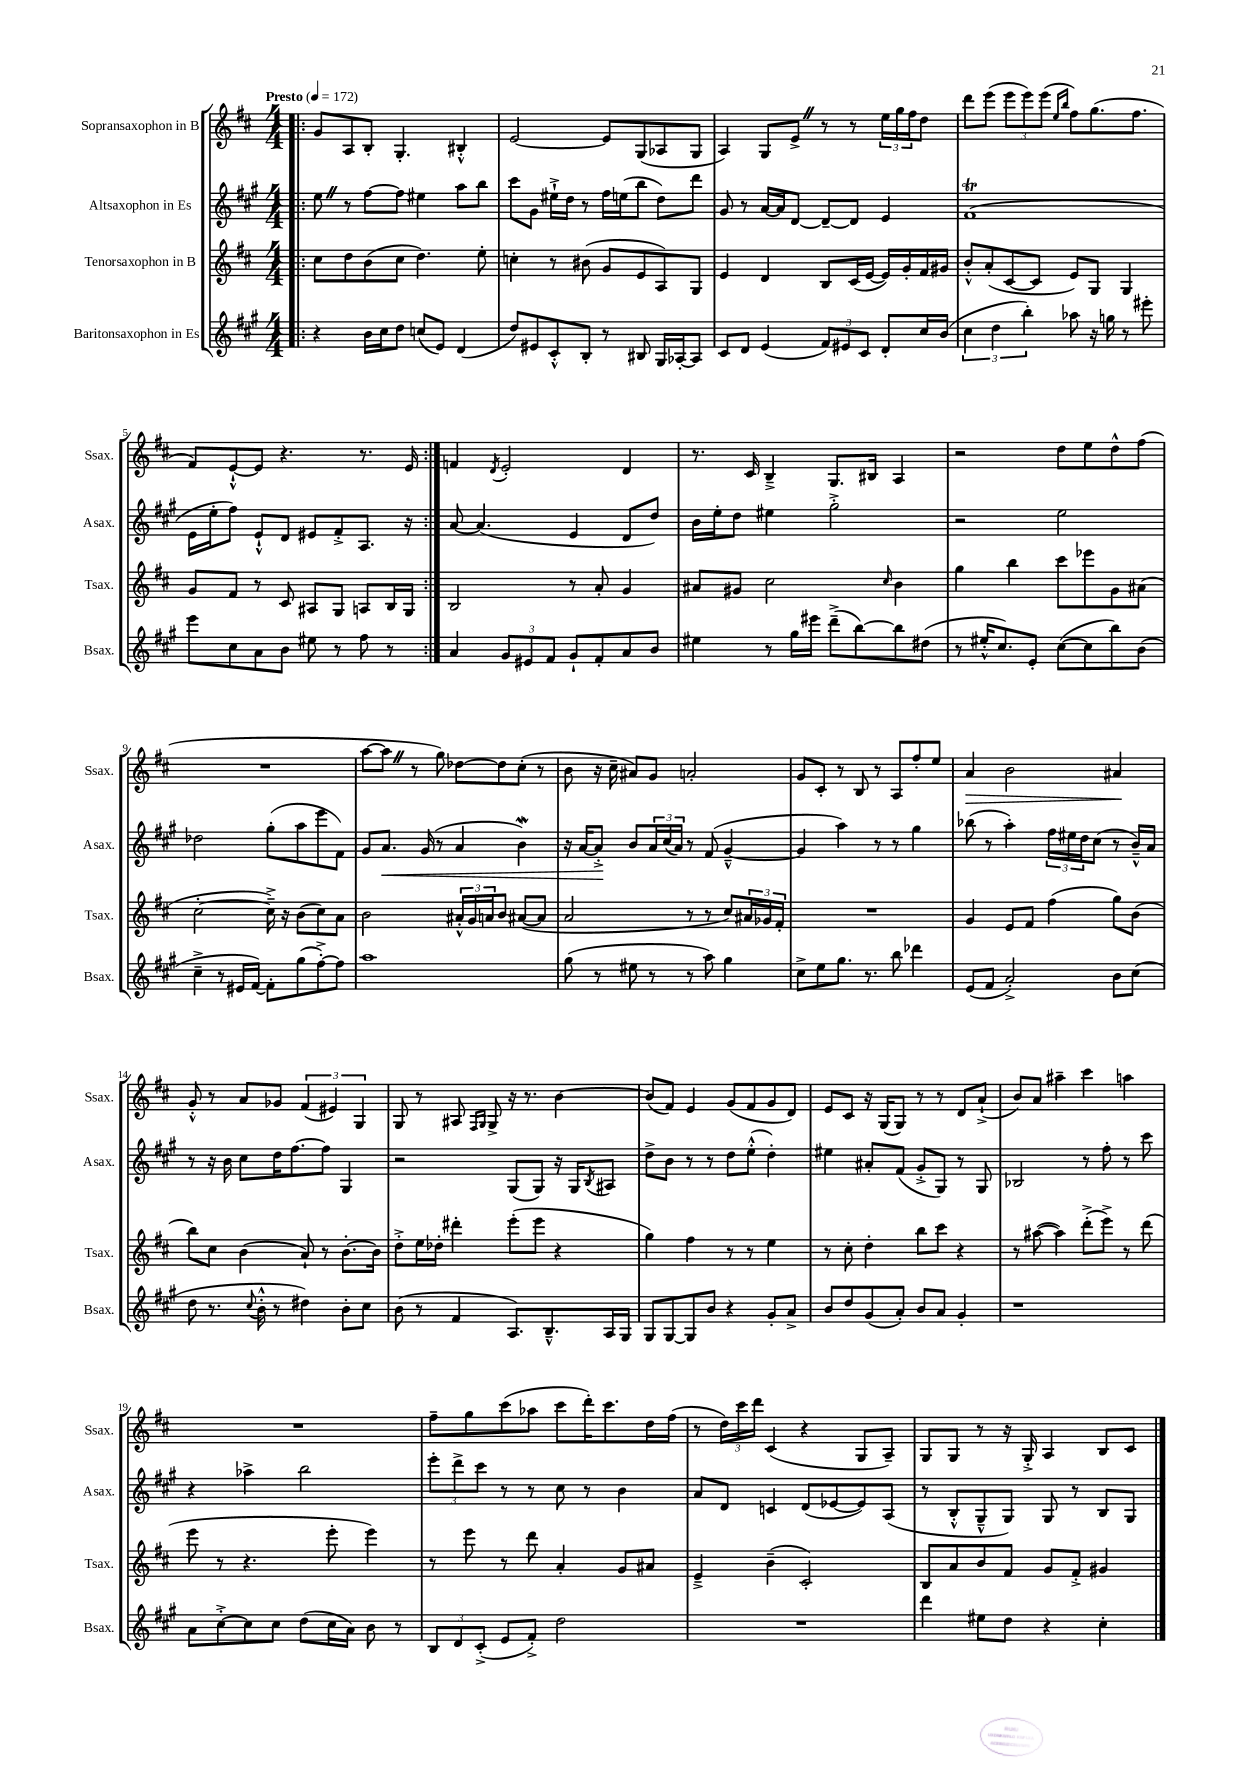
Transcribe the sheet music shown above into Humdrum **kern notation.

**kern	**kern	**kern	**kern
*staff4	*staff3	*staff2	*staff1
*clefG2	*clefG2	*clefG2	*clefG2
*k[f#c#g#]	*k[f#c#]	*k[f#c#g#]	*k[f#c#]
*M4/4	*M4/4	*M4/4	*M4/4
*MM172	*MM172	*MM172	*MM172
=!|:	=!|:	=!|:	=!|:
4r	8cc#	8ee	8g
.	8dd	8r	8A
16b	(8b	[8ff#	8B'
16cc#	.	.	.
8dd	8cc#	8ff#]	4.G'
(8cc	4.dd)	4ee#	.
8e)	.	.	.
(4d	.	8aa	4B#'^^
.	8ee'	8bb	.
=	=	=	=
8dd)	4cc'	8ccc#	[2e
8e#	.	8g#	.
8c#'^^	8r	16ee#`^	.
.	.	16dd	.
8B'	(8b#	8r	.
8r	8g	16ff#	8e]
.	.	(16ee	.
8B#	8e	8bb	(8G
16G#	8A)	8dd)	8A-
[16A-'	.	.	.
8A-]	8G	8ddd	8G
=	=	=	=
8c#	4e	8g#	4A)
8d	.	8r	.
(4e	4d	[16a	8G
.	.	16a]	.
.	.	[8d	8e^
12f#)	8B	8d~_	8r
12e#	.	.	.
.	(16c#	8d]	8r
12c#	.	.	.
.	[16e	.	.
8d'	16e])	4e	24ee
.	.	.	24gg
.	16g'	.	.
.	.	.	24ff#
16cc#	16f#	.	8dd
(16b	16g#	.	.
=	=	=	=
6cc#	8b'^^	(1f#	8ddd
.	(8a'	.	(8eee
6dd	.	.	.
.	[8c#	.	12eee
6bb')	.	.	12eee)
.	8c#]	.	.
.	.	.	(12eee
.	.	.	16qqee
.	.	.	16qqbb
8aa-	8e)	.	8ff#)
16r	8G	.	(8.gg
16gg	.	.	.
8r	4G	.	.
.	.	.	8.ff#
8eee#'	.	.	.
=	=	=	=
8eee	8g	16e	8f#)
.	.	16ee'	.
8cc#	8f#	8ff#)	[8e`^^
8a	8r	8e`^^	8e]
8b	8c#	8d	4.r
8ee#	8A#	8e#	.
8r	8G	8f#'^	.
8ff#	8A	8.A	8.r
8r	16B	.	.
.	16G	16r	16e
=:|!	=:|!	=:|!	=:|!
4a	2B	[8a	4f
.	.	(4.a]	.
.	.	.	8qd
12g#	.	.	2e'
12e#	.	.	.
12f#	.	.	.
8g#`	8r	4e	.
8f#'	8a'	.	.
8a	4g	8d	4d
8b	.	8dd)	.
=	=	=	=
4ee#	8a#	16b	8.r
.	.	16ee'	.
.	8g#	8dd	.
.	.	.	16c#
8r	2cc#	4ee#	4B~^
16gg#	.	.	.
16eee#	.	.	.
(8ddd~^	.	2gg#'^	8.G
[8bb)	.	.	.
.	.	.	16B#
.	16qqcc#	.	.
8bb]	4b	.	4A
(8dd#	.	.	.
=	=	=	=
8r	4gg	2r	2r
16ee#'^^	.	.	.
8.cc#)	.	.	.
.	4bb	.	.
8e'	.	.	.
([8cc#	8ccc#	2ee	8dd
8cc#]	8eee-	.	8ee
8bb)	8g	.	8dd^^
(8b	(8a#	.	(8ff#
=	=	=	=
4cc#~^	[2cc#'	2dd-	1r
8r	.	.	.
16e#	.	.	.
[16f#)	.	.	.
8f#']	16cc#~^])	(8gg#'	.
.	16r	.	.
(8gg#	(8b	8aa	.
[8ff#'^)	8cc#)	8eee	.
8ff#]	8a	8f#)	.
=	=	=	=
1aa	2b	8g#	[8aa
.	.	8.a	8aa]
.	.	.	8r
.	.	(16g#	.
.	.	8r	8gg)
.	24a#'^^	4a	[8dd-
.	24g	.	.
.	24a	.	.
.	8b	.	8dd-]
.	([8a#	4b)	(8cc#'
.	8a#]	.	8r
=	=	=	=
(8gg#	2a	16r	8b
.	.	[16a	.
8r	.	8a'^]	16r
.	.	.	16cc#~
8ee#	.	8b	8a#)
8r	.	24a	8g
.	.	(24cc#	.
.	.	24a)	.
8r	8r	8r	2a'
8aa)	8r	(8f#	.
4gg#	8cc#)	[4g#~^^	.
.	24a#	.	.
.	24g-	.	.
.	24f#'	.	.
=	=	=	=
8cc#^	1r	4g#]	8g
8ee	.	.	8c#'
8.gg#	.	4aa)	8r
.	.	.	8B
8.r	.	.	.
.	.	8r	8r
8bb	.	8r	8A
4ddd-	.	4gg#	8ff#'
.	.	.	8ee
=	=	=	=
(8e	4g	(8bb-	4a
8f#	.	8r	.
2a'^)	8e	4aa')	2b
.	8f#	.	.
.	(4ff#	24ff#	.
.	.	24ee#	.
.	.	24dd	.
.	.	(8cc#	.
8b	8gg)	8r	4a#
(8cc#	(8b	16b~^^)	.
.	.	16a	.
=	=	=	=
8dd	8bb)	8r	8g'^^
8.r	8cc#	16r	8r
.	.	16b	.
.	(4b	8cc#	8a
8qqcc#	.	.	.
16b'^^	.	.	.
8r	.	16dd	8g-
.	.	[8.ff#	.
4dd#)	8a`)	.	(6f#
.	8r	8ff#]	.
.	.	.	6e#)
8b'	[8.b'	4G#	.
.	.	.	6G
8cc#	.	.	.
.	16b]	.	.
=	=	=	=
(8b	8dd'^	2r	8G
8r	16ee	.	8r
.	16dd-'	.	.
4f#	4ddd#'	.	8A#
.	.	.	16qqF#
.	.	.	16qqG
.	.	.	8G^
8.A)	(8eee'	(8G#	16r
.	.	.	8.r
.	8eee	8G#)	.
8.B~^^	.	.	.
.	4r	16r	[4b
.	.	16G#	.
.	.	8qB	.
16A	.	8A#	.
16G#	.	.	.
=	=	=	=
8G#	4gg)	8dd^	(8b]
[8G#	.	8b	8f#)
8G#]	4ff#	8r	4e
8b	.	8r	.
4r	8r	8dd	(8g
.	8r	(8ee'^^	8f#
8g#'	4ee	4dd')	8g
8a^	.	.	8d)
=	=	=	=
8b	8r	4ee#	8e
8dd	8cc#'	.	8c#
(8g#	4dd'	8a#'	16r
.	.	.	(16G
8a')	.	(8f#	8G)
8b	8bb	8g#'^	8r
8a	8ccc#	8G#)	8r
4g#'	4r	8r	8d
.	.	8G#	(8a`^
=	=	=	=
1r	8r	2B-	8b)
.	([8aa#	.	8a
.	4aa#])	.	4aa#~
.	(8ddd'^	8r	4ccc#
.	8eee^)	8ff#'	.
.	8r	8r	4aa
.	(8ddd	8ccc#	.
=	=	=	=
8a	8eee	4r	1r
[8cc#'^	8r	.	.
8cc#]	4.r	4aa-^	.
8cc#	.	.	.
(8dd	.	2bb	.
16cc#	8eee'	.	.
16a)	.	.	.
8b	4eee)	.	.
8r	.	.	.
=	=	=	=
12B	8r	12eee'	8ff#~
12d	.	12ddd^	.
.	8eee	.	8gg
(12c#'^	.	12ccc#	.
8e	8r	8r	(8ccc#
8f#'^)	8ddd	8r	8aa-
2dd	4a'	8cc#	8ccc#
.	.	8r	16ddd')
.	.	.	8.ccc#
.	8g	4b	.
.	8a#	.	16dd
.	.	.	(16ff#
=	=	=	=
1r	4e~^	8a	8r
.	.	8d	24dd)
.	.	.	24ccc#
.	.	.	24ddd
.	(4b~	4c	(4c#
.	2c#')	(8d	4r
.	.	[8e-	.
.	.	8e-])	8G
.	.	(8A	8A~)
=	=	=	=
4ddd	8B	8r	8G
.	8a	8B'^^	8G
8ee#	8b	8G#~^^	8r
8dd	8f#	8G#)	16r
.	.	.	16G'^
4r	8g	8G#	4A
.	8f#'^	8r	.
4cc#'	4g#	8B	8B
.	.	8G#	8c#
==	==	==	==
*-	*-	*-	*-
